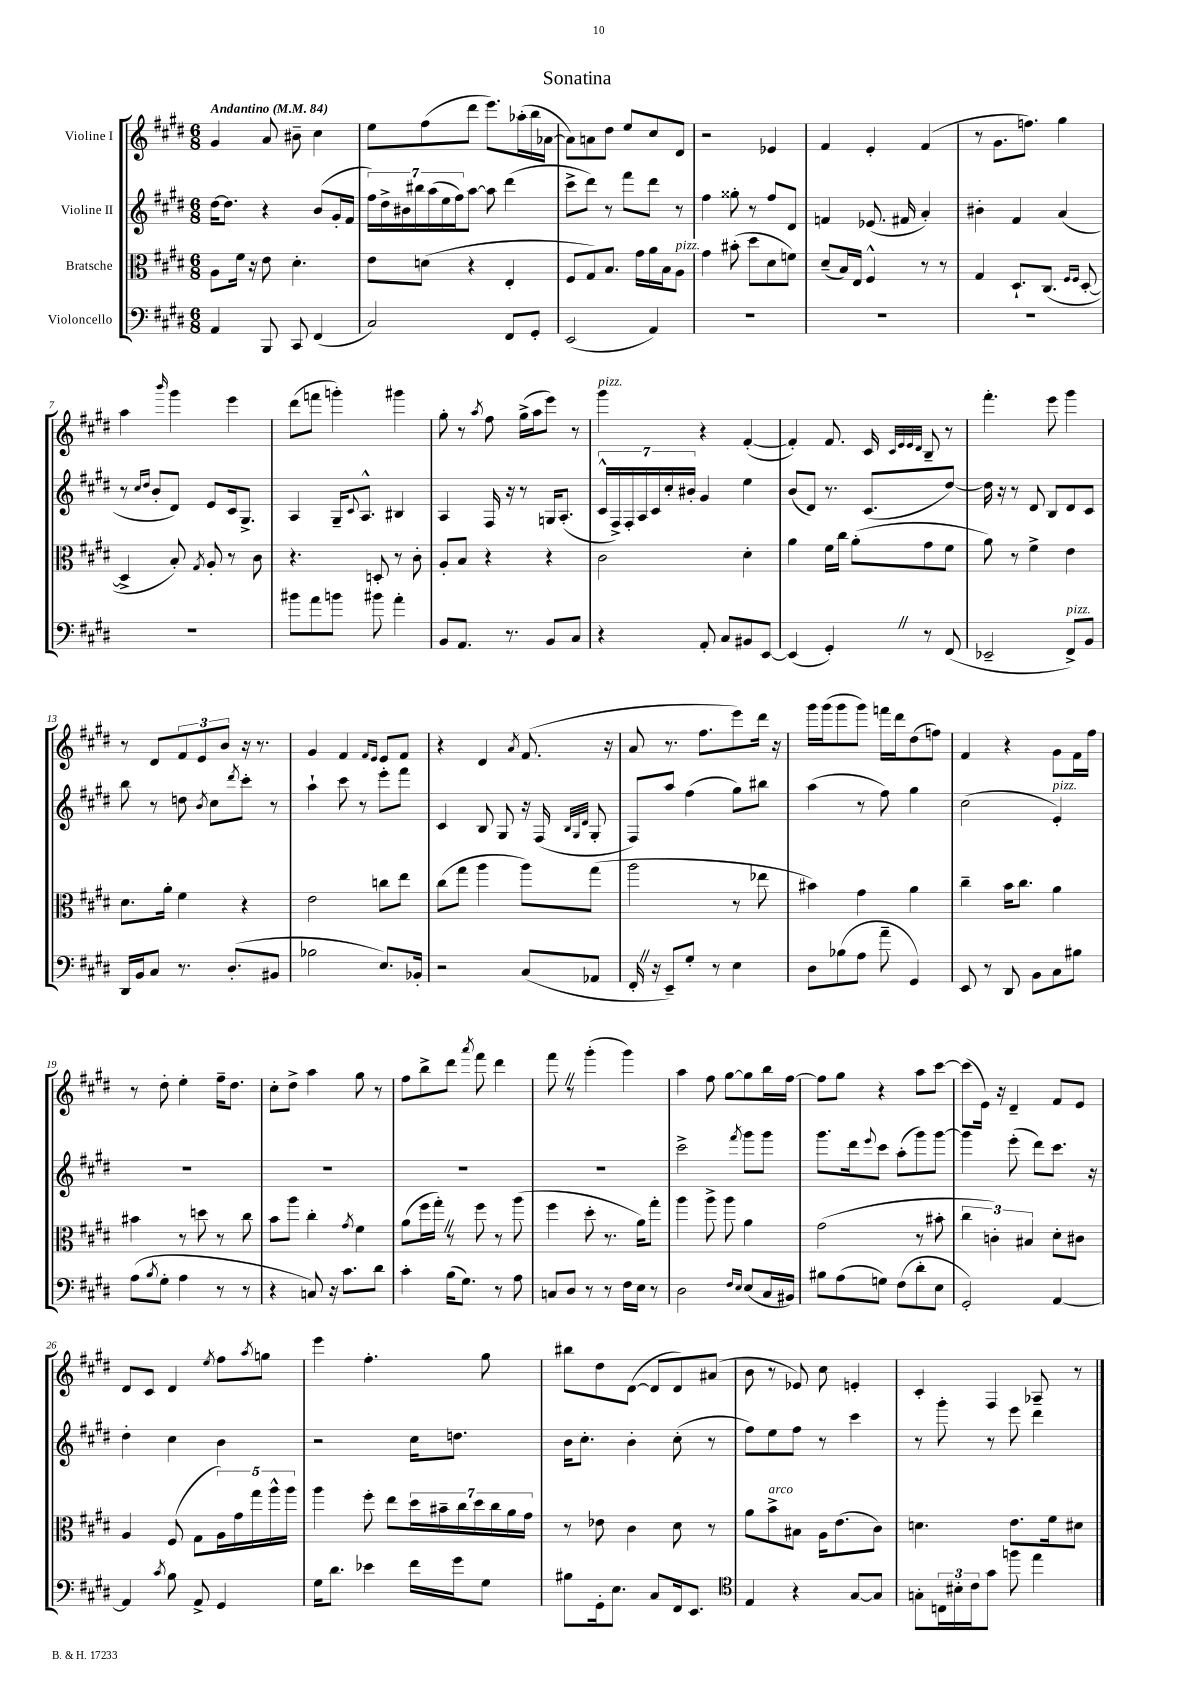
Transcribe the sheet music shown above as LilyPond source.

\header { title = "Sonatina" }
<<
\new StaffGroup <<
\new Staff = "s0" \with { instrumentName = "Violine I" } {
    \clef treble \key e \major \numericTimeSignature \time 6/8 \tempo "Andantino" 4 = 84
    gis'4 a'8 bis'8-- cis''4 |
    e''8 fis''8( dis'''8 e'''8.) aes''16-.( b''16 aes'16~ |
    aes'8) a'8 dis''8 e''8 cis''8 dis'8 |
    r2 ees'4 |
    fis'4 e'4-. fis'4( |
    r8 gis'8. f''8.) gis''4 |
    a''4 \grace { b'''16 } gis'''4 e'''4 |
    dis'''8( f'''8 g'''4-.) gis'''4 |
    gis''8-. r8 \acciaccatura { a''8 } fis''8 gis''16->( a''16 e'''8) r8 |
    gis'''4^\markup { \italic "pizz." } r4 fis'4~-.( |
    fis'4-.) fis'8. cis'16 \grace { cis'32 e'32 e'32 dis'32 } b8-- r8 |
    fis'''4.-. e'''8 gis'''4 |
    r8 dis'8 \tuplet 3/2 { fis'8 e'8 b'8 } r16 r8. |
    gis'4 fis'4 \grace { fis'16 e'16 } e'8 fis'8 |
    r4 dis'4 \acciaccatura { a'8 } fis'8.( r16 |
    a'8 r8. fis''8. e'''8) dis'''16 r16 |
    gis'''16 gis'''16( gis'''8 gis'''8) f'''16 dis'''16 dis''8( f''8) |
    fis'4 r4 gis'8 fis'16 fis''16 |
    r8 dis''8-. e''4-. fis''16-- dis''8. |
    cis''8-. dis''8-> a''4 gis''8 r8 |
    fis''8 b''8-> dis'''8 \acciaccatura { a'''8 } fis'''8 dis'''4 |
    fis'''8 \once \override BreathingSign.text = \markup { \musicglyph "scripts.caesura.straight" } \breathe r8 gis'''4-.( gis'''4) |
    a''4 fis''8 gis''8~ gis''8 b''16 fis''16~ |
    fis''8 gis''8 r4 a''8 cis'''8~ |
    cis'''8( e'16) r16 dis'4-- fis'8 e'8 |
    dis'8 cis'8 dis'4 \acciaccatura { e''8 } fis''8 \acciaccatura { a''8 } g''8 |
    e'''4 fis''4.-. gis''8 |
    bis''8 dis''8 dis'8~( dis'8 dis'8) ais'8( |
    b'8 r8 ees'8) cis''8 e'4-. |
    cis'4-. fis4 aes8-- r8 \bar "|." |
}
\new Staff = "s1" \with { instrumentName = "Violine II" } {
    \clef treble \key e \major \numericTimeSignature \time 6/8
    dis''16~ dis''8. r4 b'8( gis'16-. fis'16 |
    \tuplet 7/4 { fis''16) dis''16-> bis'16 bis''16 a''16( e''16 fis''16) } a''8~ a''8 dis'''4( |
    cis'''8-> dis'''8) r8 fis'''8 dis'''8 r8 |
    fis''4 gisis''8-. r8 fis''8 dis'8 |
    f'4 ees'8.( fis'16 a'4-.) |
    bis'4-. fis'4 a'4( |
    r8 \grace { cis''16 dis''16 } b'8-. dis'8) e'8 cis'16 gis8.-> |
    a4 gis16-- \appoggiatura { cis'8 } a8.-^ bis4 |
    a4 fis16 r16 r8 g16 a8.-.( |
    \tuplet 7/4 { cis'16-^ fis16->) fis16-. a16 cis'16 cis''16-. bis'16-. } gis'4 e''4 |
    b'8( dis'8) r8. cis'8.( dis''8~) |
    dis''16 r16 r8 dis'8 b8 dis'8 cis'8 |
    b''8 r8 d''8 \acciaccatura { b'8 } cis''8 \acciaccatura { dis'''8 } cis'''8-. r8 |
    a''4-! cis'''8 r8 e'''8-. fis'''8 |
    cis'4 b8 gis8 r16 fis16( \grace { b32 gis32 dis'32 } gis8-. |
    fis8) a''8 fis''4( gis''8) bis''8 |
    a''4( r8 fis''8) gis''4 |
    cis''2( e'4-.^\markup { \italic "pizz." }) |
    R2. |
    R2. |
    R2. |
    R2. |
    cis'''2-> \acciaccatura { fis'''8 } gis'''8 gis'''8 |
    gis'''8. dis'''16 \appoggiatura { e'''8 } cis'''8 a''8-.( gis'''8) gis'''8~ |
    gis'''4 e'''8-.( dis'''8) cis'''8. r16 |
    dis''4-. cis''4 b'4 |
    r2 cis''16 d''8. |
    b'16 cis''8.-. b'4-. cis''8-.( r8 |
    fis''8) e''8 fis''8 r8 cis'''4 |
    r8 gis'''8-. r8 e'''8 dis'''4 \bar "|." |
}
\new Staff = "s2" \with { instrumentName = "Bratsche" } {
    \clef alto \key e \major \numericTimeSignature \time 6/8
    a8 fis'16 r16 e'8 dis'4.-. |
    e'8 d'8( r4 e4-. |
    fis8 gis8) b8. gis'16 a'16 b16 a8^\markup { \italic "pizz." } |
    gis'4 bis'8-.( dis''8 dis'8 f'8) |
    dis'8--( b16) e16 fis4-^ r8 r8 |
    gis4 dis8.-! cis8.( \grace { fis16 fis16 } dis8~-. |
    dis4-> b8-.) \acciaccatura { gis8 } a8-. r8 cis'8 |
    r4. d8-. r8 cis'8-. |
    a8-. b8 r4 r4 |
    cis'2 dis'4-. |
    a'4 fis'16 cis''16 a'8-.( gis'8 fis'8 |
    a'8) r8 fis'4-> e'4 |
    dis'8. a'16-. fis'4 r4 |
    e'2 c''8 e''8 |
    cis''8( gis''8 a''4 a''8) gis''8( |
    a''2 r8 ees''8 |
    bis'4) gis'4 a'4 |
    cis''4-- b'16 cis''8. a'4 |
    bis'4 r8 d''8 r8 cis''8 |
    b'8 a''8 cis''4-. \acciaccatura { gis'8 } fis'4 |
    a'8( fis''16 gis''16-.) \once \override BreathingSign.text = \markup { \musicglyph "scripts.caesura.straight" } \breathe r8 fis''8 r8 a''8( |
    fis''4 dis''8-. r8. a'16) gis''8-. |
    a''4 a''8-> a''8 a'4 |
    gis'2( r8 bis'8-. |
    \tuplet 3/2 { cis''4 c'4-.) bis4 } dis'8-. cis'8 |
    a4 fis8( gis8 \tuplet 5/4 { a16) gis'16 gis''16 a''16-^ a''16 } |
    a''4 fis''8-. e''8 \tuplet 7/4 { dis''16 bis'16-- cis''16 dis''16 cis''16 a'16 gis'16 } |
    r8 ees'8 cis'4 dis'8 r8 |
    a'8 b'8->^\markup { \italic "arco" } bis8 a16 e'8.( cis'8) |
    d'4. e'8. fis'16 dis'8 \bar "|." |
}
\new Staff = "s3" \with { instrumentName = "Violoncello" } {
    \clef bass \key e \major \numericTimeSignature \time 6/8
    a,4 b,,8 cis,8 fis,4( |
    cis2) fis,8 gis,8-. |
    e,2( a,4) |
    R2. |
    R2. |
    R2. |
    R2. |
    bis'8 a'8 b'8 bis'8 a'4-. |
    b,8 a,8. r8. b,8 cis8 |
    r4 a,8-. cis8 bis,8 e,8~ |
    e,4( gis,4-.) \once \override BreathingSign.text = \markup { \musicglyph "scripts.caesura.straight" } \breathe r8 fis,8( |
    ees,2-- fis,8->^\markup { \italic "pizz." }) b,8 |
    dis,16 b,16 cis8 r8. dis8.-.( bis,8 |
    bes2 e8.) bes,16-. |
    r2 cis8( aes,8 |
    fis,16-. \once \override BreathingSign.text = \markup { \musicglyph "scripts.caesura.straight" } \breathe r16 e,8--) gis8-. r8 e4 |
    dis8 bes8( a8 a'8-- gis,4) |
    e,8 r8 dis,8 b,8 cis8 bis8 |
    a8( \acciaccatura { b8 } gis8-. a4 r8 r8 |
    r4 c8) r16 cis'8. dis'8 |
    cis'4-. b16( gis8.) r8 a8 |
    c8 dis8 r8 r8 fis16 e16 r8 |
    dis2 \grace { fis16 e16 } e8( cis16 bis,16) |
    bis8 a8( g8) fis8( dis'8-. e8 |
    gis,2-.) a,4~ |
    a,4 \acciaccatura { cis'8 } b8 a,8-> gis,4 |
    gis16 dis'8. ees'4 fis'16 gis'16 gis8 |
    bis8 gis,16-. e8. cis8 fis,16 e,8. |
    \clef tenor e4 r4 gis8~ gis8 |
    g8-. \tuplet 3/2 { c16 bis16-. cis'16 } gis'8 f''8 e''4 \bar "|." |
}
>>
>>
